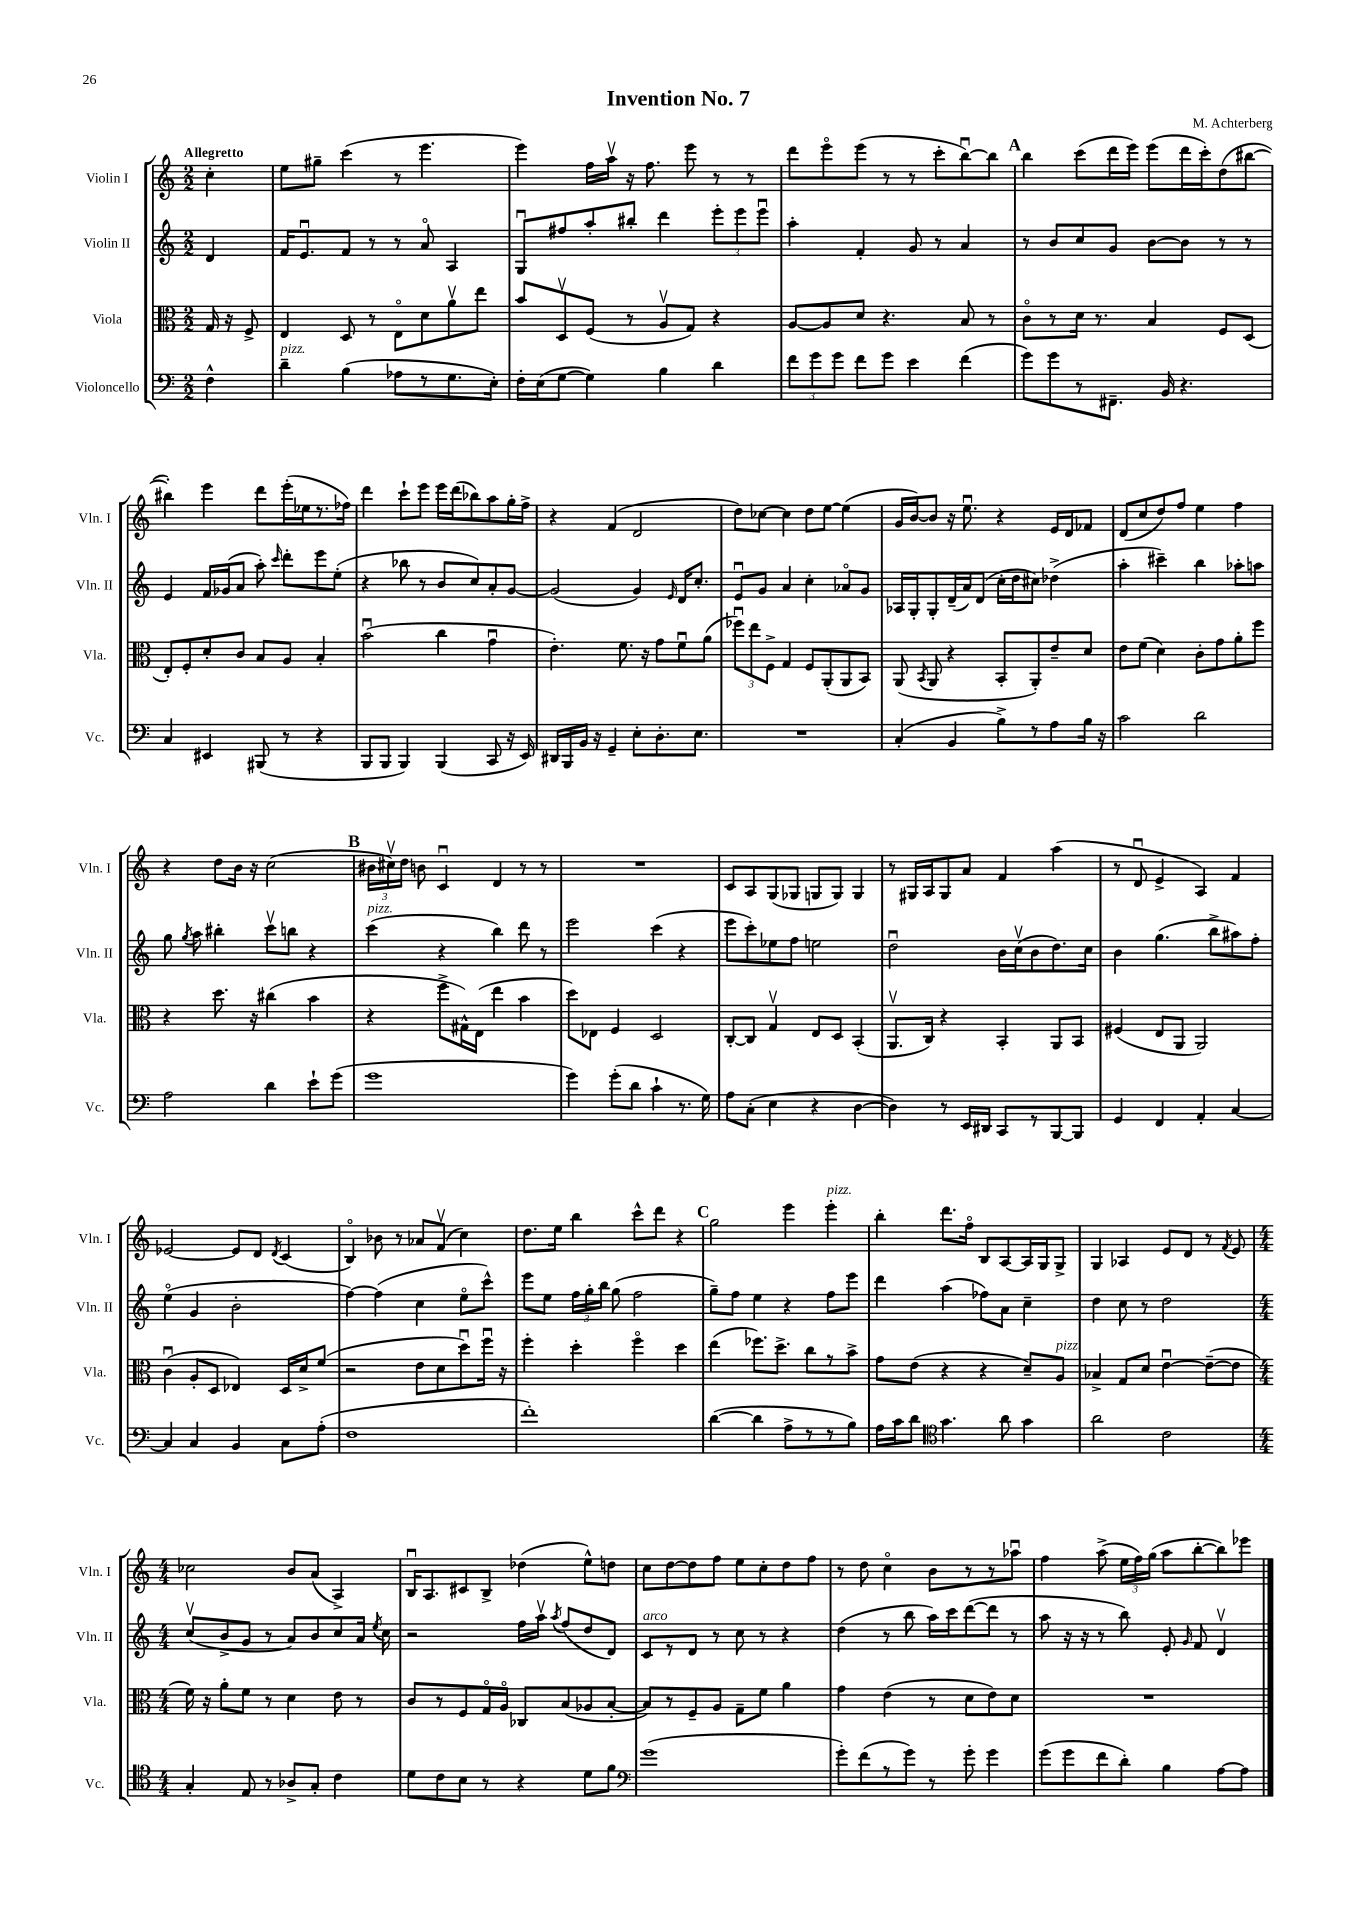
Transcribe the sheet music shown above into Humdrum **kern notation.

**kern	**kern	**kern	**kern
*part4	*part3	*part2	*part1
*staff4	*staff3	*staff2	*staff1
*I"Violoncello	*I"Viola	*I"Violin II	*I"Violin I
*I'Vc.	*I'Vla.	*I'Vln. II	*I'Vln. I
*clefF4	*clefC3	*clefG2	*clefG2
*k[]	*k[]	*k[]	*k[]
*M2/2	*M2/2	*M2/2	*M2/2
=	=	=	=
!	!	!	!LO:TX:a:B:t=Allegretto
4F^^\	16G/	4d/	4cc'\
.	16r	.	.
.	8F^/	.	.
=1	=1	=1	=1
!LO:TX:a:i:t=pizz.	!	!	!
4d~\	4E/	16f/KL	8ee\L
.	.	8.eu/	.
.	.	.	8gg#X~\J
(4B\	8D/	8f/J	(4ccc\
.	8r	8r	.
8A-X\L	8E\L	8r	8r
8r	8d\	8a/	4.eee\
8.G\	8av\	4A/	.
.	8ee\J	.	.
16E'\Jk)	.	.	.
=2	=2	=2	=2
16F'\LL	8b/L	8Gu/L	4eee\)
(16E\J	.	.	.
[8G\J	8Dv/	8ff#X/	.
4G\])	(8F/J	8aa'/	16ff\LL
.	.	.	16aav\JJ
.	8r	8bb#X'/J	16r
.	.	.	8.ff\
4B\	8Av/L	4ddd\	.
.	8G/J)	.	8eee\
4d\	4r	12eee'\L	8r
.	.	12eee\	.
.	.	.	8r
.	.	12eeeu\J	.
=3	=3	=3	=3
12f\L	[8A/L	4aa'\	8ddd\L
12g\	.	.	.
.	8A/]	.	8eee\
12g\J	.	.	.
8f\L	8d/J	4f'/	(8eee\J
8g\J	4.r	.	8r
4e\	.	8g/	8r
.	.	8r	8ccc'\L
(4f\	8B/	4a/	[8bbu\)
.	8r	.	8bb\J]
!!LO:REH:place=s1:t=A
=4	=4	=4	=4
8g\L)	8c\L	8r	4bb\
8g\	8r	8b/L	.
8r	16d\Jk	8cc/	(8ccc\L
.	8.r	.	.
8.FF#X~\J	.	8g/J	16ddd\L
.	.	.	16eee\JJ)
.	4B/	[8b\L	(8eee\L
16BB/	.	.	.
4.r	.	8b\J]	16ddd\L
.	.	.	16ccc'\J)
.	8F/L	8r	(8dd\
.	(8D/J	8r	[8bb#X\J
!!LO:LB:g=z
=5	=5	=5	=5
4C/	8E'/L)	4e/	4bb#X'\])
.	8F'/	.	.
4EE#X/	8d'/	16f/LL	4eee\
.	.	(16g-X/J	.
.	8c/J	8a/J	.
(8BBB#X/	8B/L	8aa'\)	8ddd\L
.	.	16qqccc/	.
8r	8A/J	8ddd'\L	(16eee'\L
.	.	.	16ee-X\J
4r	4B'/	8eee\	8.r
.	.	(8ee'\J	.
.	.	.	16ff-X\Jk)
=6	=6	=6	=6
8BBB/L	(2bu\	4r	4ddd\
8BBB/J	.	.	.
4BBB/)	.	8bb-X\	8ccc`\L
.	.	8r	8eee\J
(4BBB/	4cc\	8b/L	16eee\LL
.	.	.	(16ddd\J
.	.	8cc/)	8bb-X\)
8CC/	4gu\	8a'/	8aa\
16r	.	[8g/J	16gg'\L
16EE/)	.	.	16ff^\JJ
=7	=7	=7	=7
16DD#X/LL	4.e'\)	(2g/]	4r
16BBB/	.	.	.
16BB/JJ	.	.	.
16r	.	.	.
4GG~/	.	.	(4f/
.	8.f\	.	.
8E'\L	.	4g/)	2d/
.	16r	.	.
8.D'\	8g\L	.	.
.	.	16qqe/	.
.	8fu\	16d/KL	.
8.E\J	.	8.cc'/J	.
.	(8a\J	.	.
=8	=8	=8	=8
1r	12ff-Xu\L)	8eu/L	8dd\L)
.	12ee\	.	.
.	.	8g/J	[8cc-X\J
.	12F^\J	.	.
.	4G/	4a/	4cc-\]
.	8F/L	4cc'\	8dd\L
.	(8AA'/	.	[8ee\J
.	8AA/	8a-X/L	(4ee\]
.	8BB/J)	8g/J	.
=9	=9	=9	=9
(4C'/	(8AA/	16A-X/LL	16g/LL
.	.	16G'/J	[16b/J)
.	8qBB/	.	.
.	8AA/	8G'/	8b/J]
4BB/	4r	(16d~/L	16r
.	.	16a/J)	8.eeu\
.	.	(8d/J	.
8B^\L)	8BB'/L	16cc'\LL	4r
.	.	16dd\J	.
8r	8AA'/)	8cc#X\J)	.
8A\	8e~/	(4dd-X^\	16e/LL
.	.	.	16d/J
16B\Jk	8d/J	.	8f-X/J
16r	.	.	.
=10	=10	=10	=10
2c\	8e\L	4aa'\	(8d/L
.	(8f\J	.	8cc/
.	4d\)	4ccc#X~\)	8dd/)
.	.	.	8ff/J
2d\	8c'\L	4bb\	4ee\
.	8g\	.	.
.	8a'\	8aa-X'\L	4ff\
.	8ff\J	8aan\J	.
!!LO:LB:g=z
=11	=11	=11	=11
2A\	4r	8gg\	4r
.	.	8qgg/	.
.	.	8aa\	.
.	8.dd\	4bb#X'\	8dd\L
.	.	.	16b\Jk
.	16r	.	16r
4d\	(4cc#X\	8cccv\L	(2cc\
.	.	8bbn\J	.
8e`\L	4b\	4r	.
(8g\J	.	.	.
!!LO:REH:place=s1:t=B
=12	=12	=12	=12
!	!	!LO:TX:a:i:t=pizz.	!
1g	4r	(4ccc\	24b#X\LL
.	.	.	24cc#Xv\)
.	.	.	24dd\JJ
.	.	.	8bn\
.	8ff^\L	4r	4cu/
.	16G#X^^\L)	.	.
.	(16E\JJ	.	.
.	4ee\	4bb\)	4d/
.	4b\	8ddd\	8r
.	.	8r	8r
=13	=13	=13	=13
4g\)	8dd\L)	2eee\	1r
.	8E-X\J	.	.
(8g'\L	4F/	.	.
8d\J	.	.	.
4c`\	2D/	(4ccc\	.
8.r	.	4r	.
16G\)	.	.	.
=14	=14	=14	=14
8A\L	[8C'/L	8eee\L	8c/L
(8C'\J	8C/J]	8ccc'\)	8A/
4E\	4Gv/	8ee-X\	(8G/
.	.	8ff\J	8G-X/J
4r	8E/L	2een\	8Gn/L
.	8D/J	.	8G/J)
[4D\	(4BB'/	.	4G/
=15	=15	=15	=15
4D\])	8.AAv/L	2ddu\	8r
.	.	.	16G#X/LL
.	16C/Jk)	.	16A/J
8r	4r	.	8G#/
16EE/LL	.	.	8a/J
16DD#X/JJ	.	.	.
8CC/L	4BB'/	16b\LL	4f/
.	.	(16ccv\J	.
8r	.	8b\	.
[8BBB/	8AA/L	8.dd\)	(4aa\
8BBB/J]	8BB/J	.	.
.	.	16cc\Jk	.
=16	=16	=16	=16
4GG/	(4F#X/	4b\	8r
.	.	.	8du/
4FF/	8E/L	(4.gg\	4e^/
.	8AA/J	.	.
4AA'/	2AA/)	.	4A/)
.	.	8bb^\L	.
[4C/	.	8aa#X\)	4f/
.	.	8ff'\J	.
!!LO:LB:g=z
=17	=17	=17	=17
4C/]	(4cu\	(4ee\	[2e-X/
4C/	8A'/L	4g/	.
.	8D/J	.	.
4BB/	4E-X/)	2b'\	8e-/L]
.	.	.	8d/J
.	.	.	8qd/
8C\L	16D/LL	.	(4c/
.	16d^/J	.	.
(8A'\J	(8f/J	.	.
=18	=18	=18	=18
1F	2r	[4ff\)	4B/)
.	.	(4ff\]	8b-X\
.	.	.	8r
.	8e\L	4cc\	8a-X/L
.	8d\	.	(8fv/J
.	8ddu\)	8ee\L	4cc\)
.	16ffu\Jk	8ccc^^\J)	.
.	16r	.	.
=19	=19	=19	=19
1f')	4ff'\	8eee\L	8.dd\L
.	.	8ee\J	.
.	.	.	16ee\Jk
.	4dd'\	24ff\LL	4bb\
.	.	24gg'\	.
.	.	24bb\JJ	.
.	.	(8gg\	.
.	4ff\	2ff\	8ccc^^\L
.	.	.	8ddd\J
.	4dd\	.	4r
!!LO:REH:place=s1:t=C
=20	=20	=20	=20
([4d\	(4ee\	8gg~\L)	2gg\
.	.	8ff\J	.
4d\]	8.ff-X\L)	4ee\	.
.	8.dd^\J	.	.
8A^\L	.	4r	4eee\
8r	8cc\L	.	.
!	!	!	!LO:TX:a:i:t=pizz.
8r	8r	8ff\L	4eee'\
8B\J)	8b^\J	8eee\J	.
=21	=21	=21	=21
16A\LL	8g\L	4ddd\	4bb'\
16c\J	.	.	.
8d\J	(8e\J	.	.
*clefC4	*	*	*
4.g\	4r	(4aa\	8.ddd\L
.	.	.	16ff\Jk
.	4r	8ff-X\L)	8B/L
8a\	.	8a\J	[8A/
4g\	8d~/L)	4cc~\	16A/L]
.	.	.	16G/J
!	!LO:TX:a:i:t=pizz.	!	!
.	8A/J	.	8G^/J
=22	=22	=22	=22
2a\	4B-X^/	4dd\	4G/
.	8G/L	8cc\	4A-X/
.	8d/J	8r	.
2c\	[4eu\	2dd\	8e/L
.	.	.	8d/J
.	(8e~\L_	.	8r
.	.	.	8qf/
.	8e\J]	.	8e/
!!LO:LB:g=z
=23	=23	=23	=23
*M4/4	*M4/4	*M4/4	*M4/4
4G'/	16f\)	(8ccv/L	2cc-X\
.	16r	.	.
.	8a'\L	8b^/	.
8E/	8f\J	8g/J	.
8r	8r	8r	.
8A-X^/L	4d\	8a/L)	8b/L
8G'/J	.	8b/	(8a/J
4c\	8e\	8cc/	4A^/)
.	8r	16a/Jk	.
.	.	8qee/	.
.	.	16cc\	.
=24	=24	=24	=24
8d\L	8c/L	2r	16Bu/KL
.	.	.	8.A/
8c\	8r	.	.
8B\J	8F/	.	8c#X/
8r	16G/L	.	8B^/J
.	16A/JJ	.	.
4r	8C-X/L	16ff\LL	(4dd-X\
.	.	16aav\JJ	.
.	.	8qaa/	.
.	(8B/	(8ff/L	.
8d\L	8A-X/	8dd/	8ee^^\L)
8f\J	[8B'/J	8d/J)	8ddn\J
=25	=25	=25	=25
*clefF4	*	*	*
!	!	!LO:TX:a:i:t=arco	!
(1g	8B/L])	8c/L	8cc\L
.	8r	8r	[8dd\
.	8F~/	8d/J	8dd\]
.	8A/J	8r	8ff\J
.	8G~\L	8cc\	8ee\L
.	8f\J	8r	8cc'\
.	4a\	4r	8dd\
.	.	.	8ff\J
=26	=26	=26	=26
8g'\L)	4g\	(4dd\	8r
(8f\	.	.	8dd\
8r	(4e\	8r	4cc\
8g\J)	.	8bb\	.
8r	8r	16aa\LL)	8b\L
.	.	16ccc\J	.
8g'\	8d\L	([8ddd\	8r
4g\	8e\)	8ddd\J]	8r
.	8d\J	8r	8aa-Xu\J
=27	=27	=27	=27
(8g\L	1r	8aa\	4ff\
8g\	.	16r	.
.	.	16r	.
8f\	.	8r	(8aa^\
8d'\J)	.	8bb\)	24ee\LL
.	.	.	24ff\)
.	.	.	(24gg\JJ
4B\	.	8e'/	8aa\L
.	.	16qqg/	.
.	.	8f/	[8bb'\
[8A\L	.	4dv/	8bb\])
8A\J]	.	.	8eee-X\J
==	==	==	==
*-	*-	*-	*-
